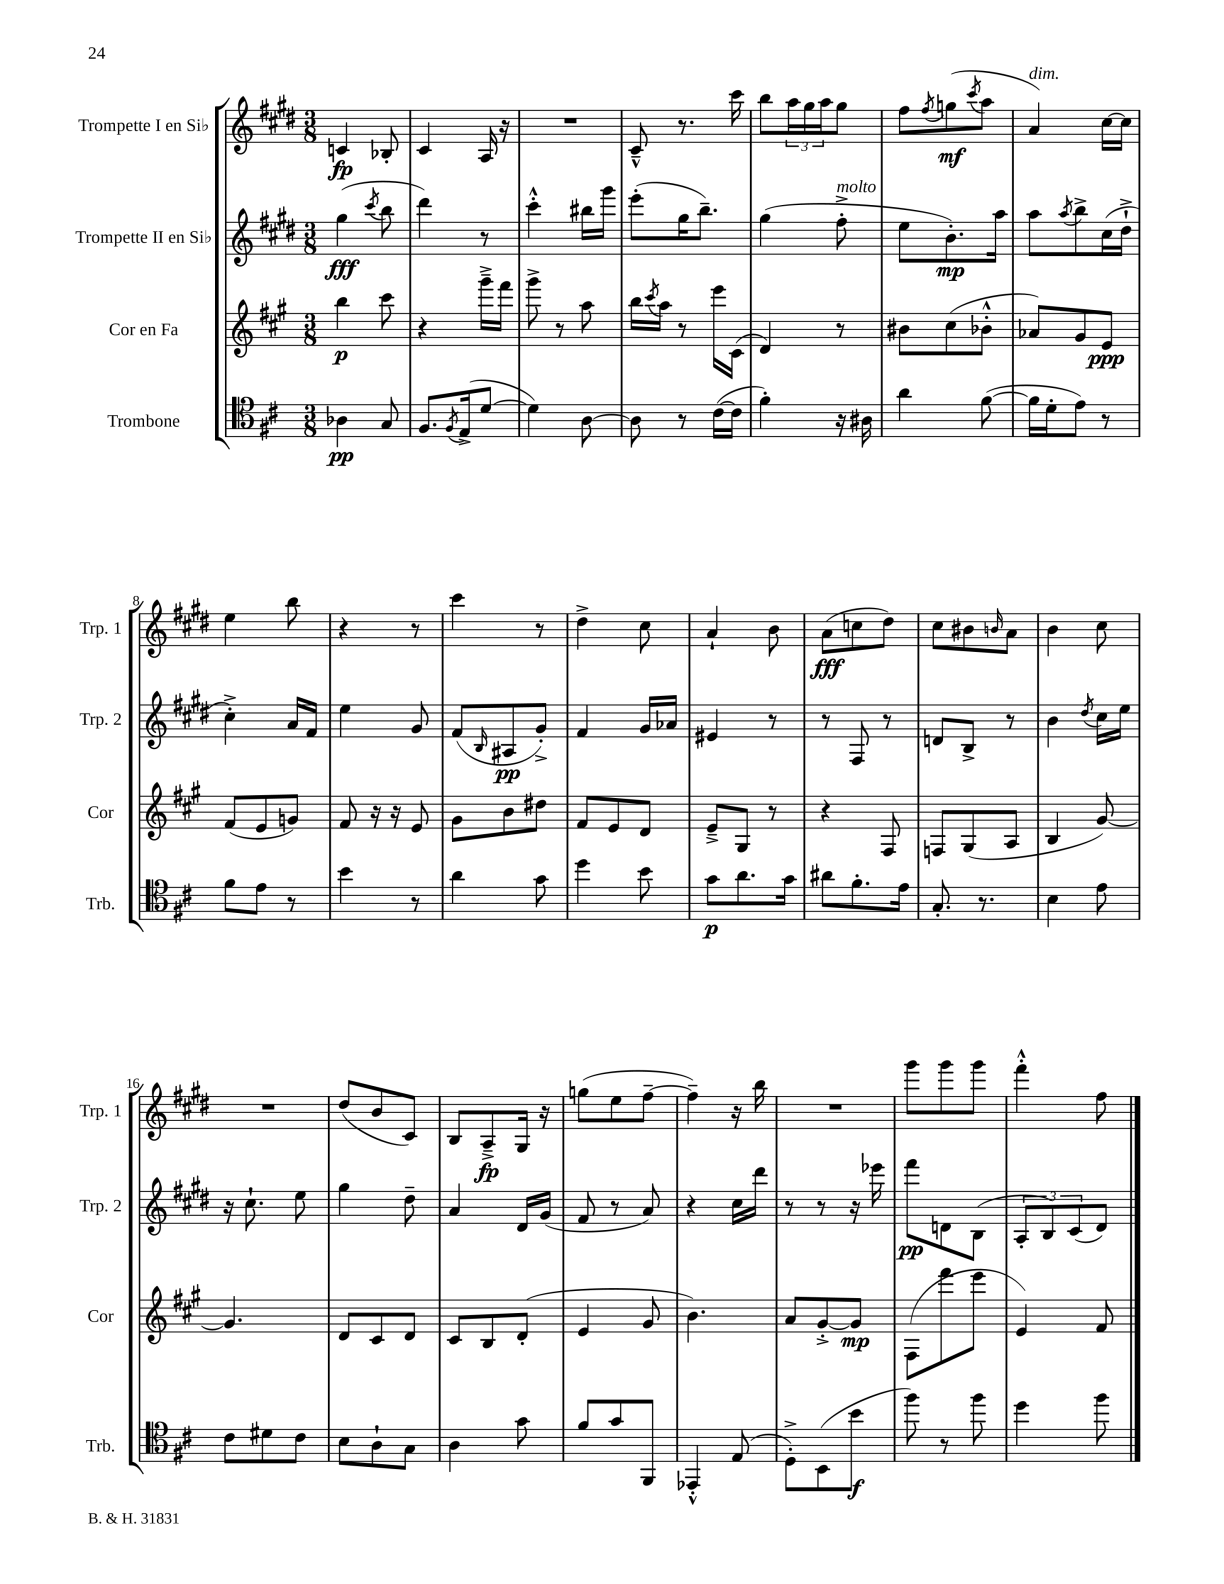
<<
\new StaffGroup <<
\new Staff = "s0" \with { instrumentName = "Trompette I en Sib" shortInstrumentName = "Trp. 1" } {
    \clef treble \key e \major \numericTimeSignature \time 3/8
    c'4\fp bes8-. |
    cis'4 a16 r16 |
    R4. |
    cis'8---^ r8. cis'''16 |
    b''8 \tuplet 3/2 { a''16 gis''16 a''16 } gis''8 |
    fis''8 \acciaccatura { fis''8 } g''8\mf( \acciaccatura { cis'''8 } a''8 |
    a'4^\markup { \italic "dim." }) cis''16~ cis''16 |
    e''4 b''8 |
    r4 r8 |
    cis'''4 r8 |
    dis''4-> cis''8 |
    a'4-! b'8 |
    a'8\fff( c''8 dis''8) |
    cis''8 bis'8 \grace { b'16 } a'8 |
    b'4 cis''8 |
    R4. |
    dis''8( b'8 cis'8) |
    b8 a8--->\fp gis16 r16 |
    g''8( e''8 fis''8~-- |
    fis''4--) r16 b''16 |
    R4. |
    gis'''8 gis'''8 gis'''8 |
    fis'''4-.-^ fis''8 \bar "|." |
}
\new Staff = "s1" \with { instrumentName = "Trompette II en Sib" shortInstrumentName = "Trp. 2" } {
    \clef treble \key e \major \numericTimeSignature \time 3/8
    gis''4\fff( \acciaccatura { cis'''8 } b''8 |
    dis'''4) r8 |
    cis'''4-.-^ bis''16 gis'''16 |
    e'''8-.( gis''16 b''8.--) |
    gis''4( fis''8-.->^\markup { \italic "molto" } |
    e''8 b'8.-.\mp) a''16 |
    a''8 \acciaccatura { a''8 } b''8-> cis''16( dis''16-!-> |
    cis''4-.->) a'16 fis'16 |
    e''4 gis'8 |
    fis'8( \grace { b16 } ais8\pp gis'8-.->) |
    fis'4 gis'16 aes'16 |
    eis'4 r8 |
    r8 fis8 r8 |
    d'8 b8-> r8 |
    b'4 \acciaccatura { dis''8 } cis''16 e''16 |
    r16 cis''8.-! e''8 |
    gis''4 dis''8-- |
    a'4 dis'16 gis'16( |
    fis'8 r8 a'8) |
    r4 cis''16 dis'''16 |
    r8 r8 r16 ees'''16 |
    fis'''8\pp d'8 b8( |
    \tuplet 3/2 { a8-. b8) cis'8( } dis'8) \bar "|." |
}
\new Staff = "s2" \with { instrumentName = "Cor en Fa" shortInstrumentName = "Cor" } {
    \clef treble \key a \major \numericTimeSignature \time 3/8
    b''4\p cis'''8 |
    r4 gis'''16---> fis'''16 |
    gis'''8-> r8 a''8 |
    b''16 \acciaccatura { cis'''8 } a''16 r8 e'''16 cis'16( |
    d'4) r8 |
    bis'8 cis''8( bes'8-.-^ |
    aes'8) gis'8 e'8\ppp |
    fis'8( e'8 g'8) |
    fis'8 r16 r16 e'8 |
    gis'8 b'8 dis''8 |
    fis'8 e'8 d'8 |
    e'8---> gis8 r8 |
    r4 fis8 |
    f8 gis8( a8 |
    b4 gis'8~) |
    gis'4. |
    d'8 cis'8 d'8 |
    cis'8 b8 d'8-.( |
    e'4 gis'8 |
    b'4.) |
    a'8 gis'8~-.-> gis'8\mp |
    fis8( fis'''8 e'''8 |
    e'4) fis'8 \bar "|." |
}
\new Staff = "s3" \with { instrumentName = "Trombone" shortInstrumentName = "Trb." } {
    \clef tenor \key d \major \numericTimeSignature \time 3/8
    aes4\pp g8 |
    fis8. \acciaccatura { fis8 } e16->( d'8~ |
    d'4) a8~ |
    a8 r8 cis'16~( cis'16 |
    fis'4-.) r16 ais16 |
    a'4 fis'8~( |
    fis'16 d'16-. e'8) r8 |
    fis'8 e'8 r8 |
    b'4 r8 |
    a'4 g'8 |
    d''4 b'8 |
    g'8\p a'8. g'16 |
    ais'8 fis'8.-. e'16 |
    g8.-. r8. |
    b4 e'8 |
    cis'8 dis'8 cis'8 |
    b8 a8-! g8 |
    a4 g'8 |
    fis'8 g'8 fis,8 |
    ees,4-.-^ e8( |
    d8-.->) b,8( b'8\f |
    fis''8) r8 fis''8 |
    d''4 fis''8 \bar "|." |
}
>>
>>
